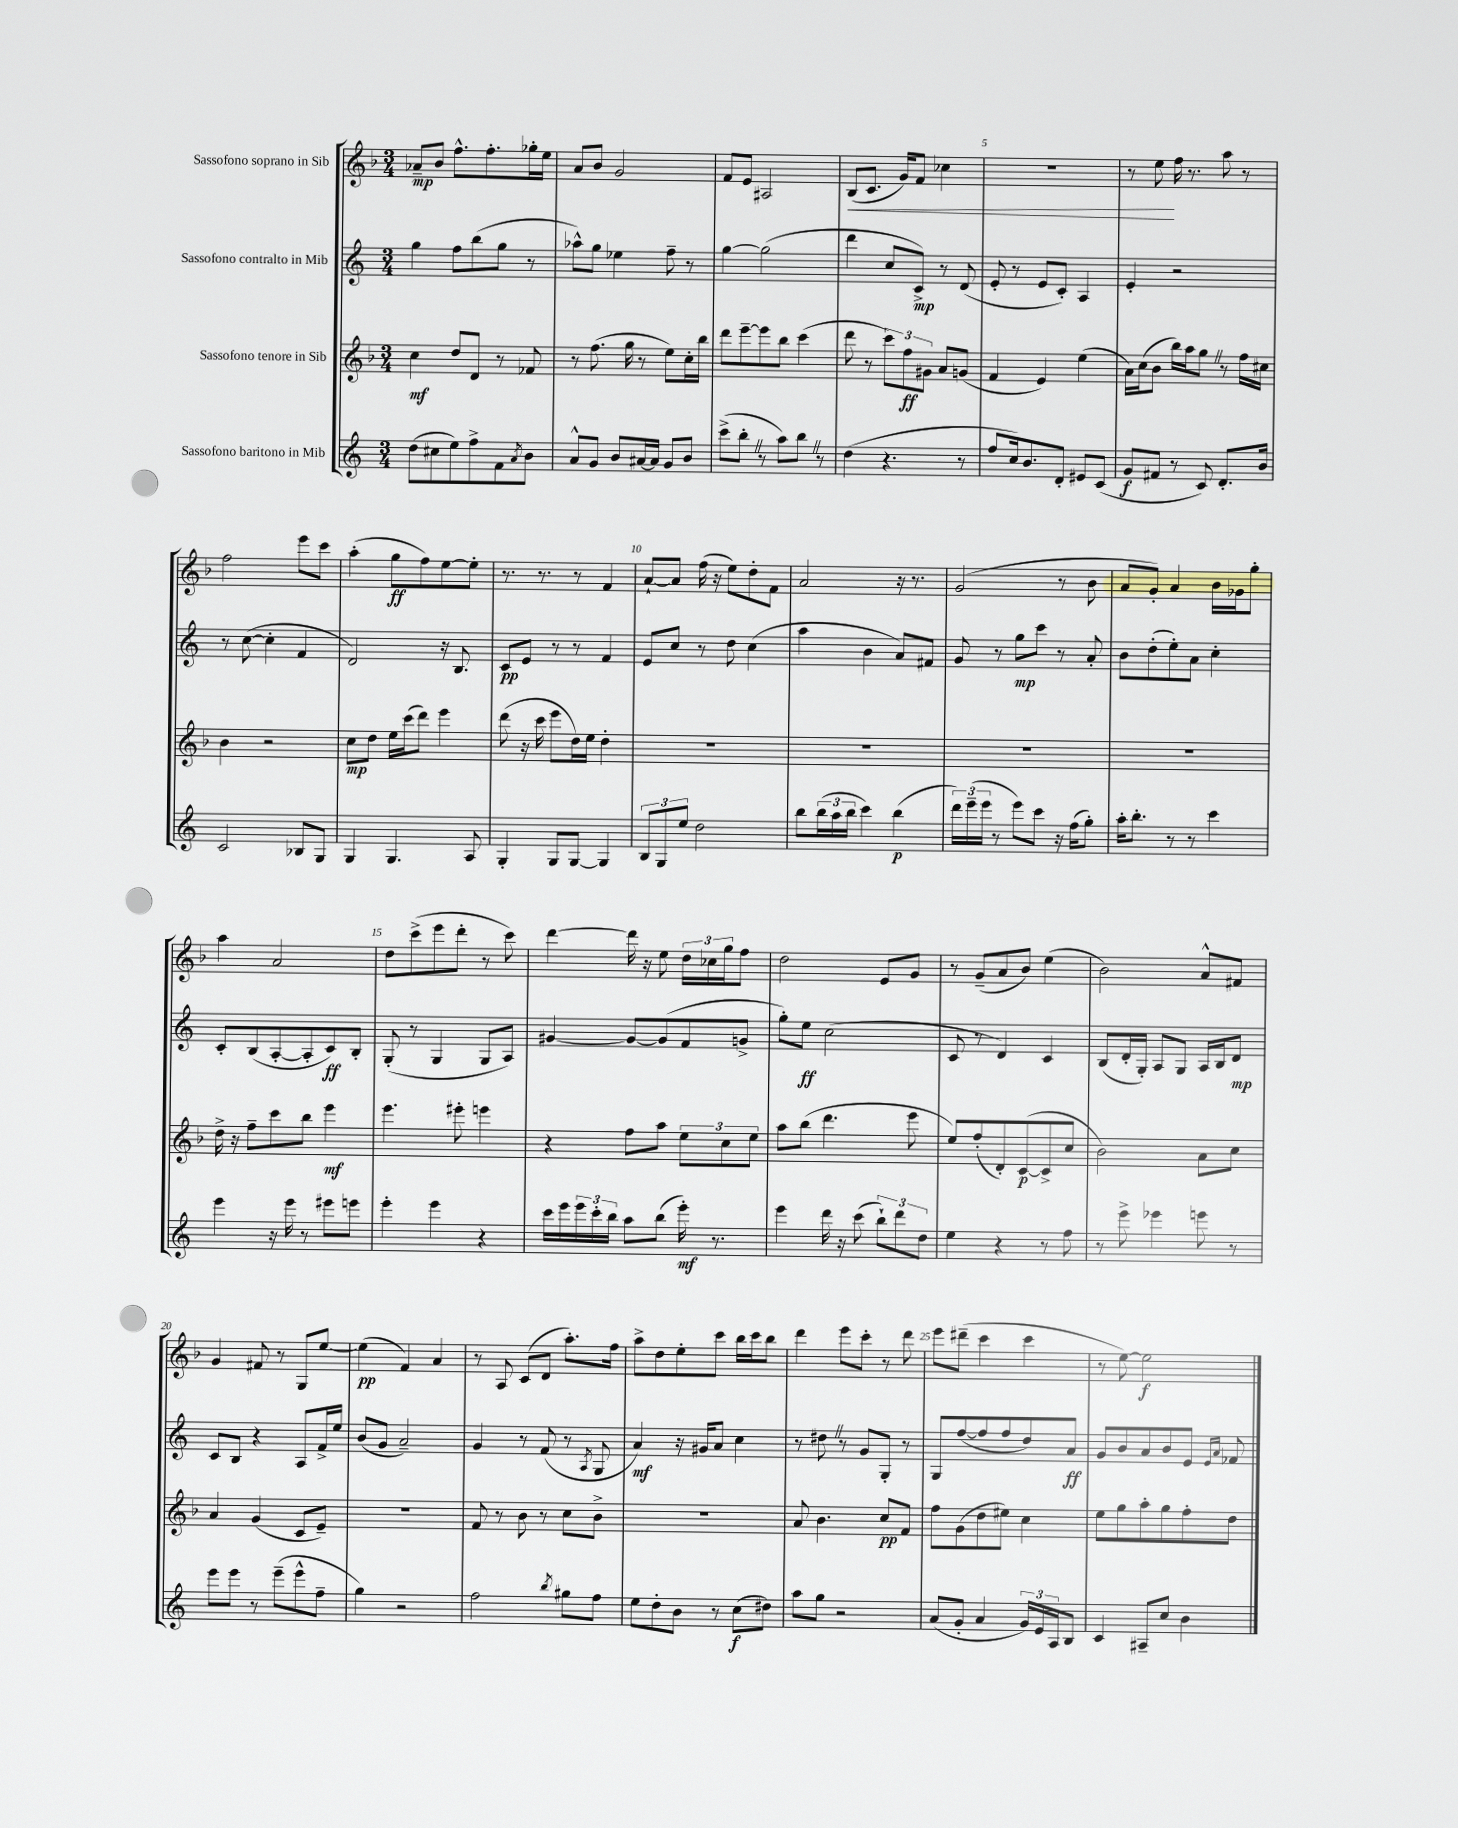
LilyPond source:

<<
\new StaffGroup <<
\new Staff = "s0" \with { instrumentName = "Sassofono soprano in Sib" } {
    \clef treble \key f \major \numericTimeSignature \time 3/4
    aes'8--\mp bes'8 f''8.-^ f''8.-. ges''16-. e''16 |
    a'8 bes'8 g'2 |
    f'8 e'8 ais2 |
    bes8\<( c'8. g'16) f'8 ces''4 |
    R2. |
    r8 e''8\! f''16 r8. a''8 r8 |
    f''2 e'''8 c'''8 |
    a''4-.( g''8\ff f''8) e''8~ e''8-. |
    r8. r8. r8 f'4 |
    a'8~-! a'8 f''16( r16 e''8) d''8-. f'8 |
    a'2 r16 r8. |
    g'2( r8 bes'8 |
    a'8 g'8-.) a'4 bes'16 ges'16 g''8-. |
    a''4 a'2 |
    d''8 c'''8->( e'''8 d'''8-. r8 c'''8) |
    d'''4~ d'''16 r16 e''8 \tuplet 3/2 { d''16 ces''16 g''16 } f''8 |
    d''2 e'8 g'8 |
    r8 g'8--( a'8 bes'8) e''4( |
    bes'2) a'8-^ fis'8 |
    g'4 fis'8 r8 g8 e''8~ |
    e''4\pp( f'4) a'4 |
    r8 a8 c'8( d'8 a''8.-.) f''16 |
    a''8-> d''8 e''8-. c'''8 bes''16 c'''16 bes''8 |
    d'''4 e'''8 c'''8-. r8 d'''8 |
    e'''8 dis'''8--( c'''4 c'''4 |
    r8 e''8~) e''2\f \bar "|." |
}
\new Staff = "s1" \with { instrumentName = "Sassofono contralto in Mib" } {
    \clef treble \key c \major \numericTimeSignature \time 3/4
    g''4 f''8 b''8( g''8 r8 |
    aes''8-^) g''8 ees''4 f''8-- r8 |
    g''4~ g''2( |
    d'''4 c''8 c'8->\mp) r8 d'8( |
    e'8-. r8 e'8 c'8-.) a4 |
    e'4-. r2 |
    r8 c''8~( c''4-. f'4 |
    d'2) r16 b8. |
    c'8\pp e'8 r8 r8 f'4 |
    e'8 c''8 r8 d''8 c''4( |
    a''4 b'4 a'8) fis'8 |
    g'8 r8 g''8\mp c'''8 r8 a'8-. |
    b'8 d''8-.( e''8-.) a'8 c''4-. |
    c'8-. b8( a8~-. a8-. c'8\ff) b8-. |
    g8-.( r8 g4 g8 a8) |
    gis'4~ gis'8~ gis'8( f'8 g'8-> |
    g''8-.) e''8\ff c''2( |
    c'8 r8 d'4) c'4 |
    b8( d'16-. g16-.) a8 g8 a16 b16 d'8\mp |
    c'8 b8 r4 a8 f'16-> e''16 |
    b'8( g'8 a'2--) |
    g'4 r8 f'8( r8 \acciaccatura { a8 } g8 |
    a'4\mf) r16 gis'16 a'8 c''4 |
    r8 dis''8 \once \override BreathingSign.text = \markup { \musicglyph "scripts.caesura.straight" } \breathe r8 g'8 g8-. r8 |
    g8 f''8~( f''8 f''8 d''8) a'8\ff |
    g'8 b'8 a'8 b'8 e'8 \grace { e'16 a'16 } fes'8 \bar "|." |
}
\new Staff = "s2" \with { instrumentName = "Sassofono tenore in Sib" } {
    \clef treble \key f \major \numericTimeSignature \time 3/4
    c''4\mf d''8 d'8 r8 fes'8 |
    r8 f''8.( g''16 r8 e''8) c''16-. bes''16 |
    d'''8 e'''8~-- e'''8 bes''8 c'''4( |
    d'''8 r8 \tuplet 3/2 { c'''8) f''8\ff gis'8 } a'8 g'8( |
    f'4 e'4) e''4( |
    a'16) c''16( bes'8 bes''16) a''16 g''8 \once \override BreathingSign.text = \markup { \musicglyph "scripts.caesura.straight" } \breathe r8 f''16 cis''16 |
    bes'4 r2 |
    c''8\mp d''8 e''16 c'''16( d'''8) e'''4 |
    d'''8( r16 c'''16 e'''8 d''16) e''16 d''4-. |
    R2. |
    R2. |
    R2. |
    R2. |
    d''16-> r16 f''8-- c'''8 bes''8 e'''4\mf |
    e'''4. eis'''8-. e'''4 |
    r4 f''8 a''8 \tuplet 3/2 { e''8 c''8 e''8 } |
    a''8 bes''8( d'''4. e'''8 |
    e''8) f''8-.( d'8-.) c'8~\p( c'8-> c''8 |
    bes'2) a'8 c''8 |
    a'4 g'4( c'8 e'8--) |
    R2. |
    f'8 r8 bes'8 r8 c''8 bes'8-> |
    R2. |
    a'8 bes'4. c''8\pp f'8 |
    f''8 g'8( d''8 eis''8) c''4 |
    e''8 g''8 a''8-. g''8 f''8-. d''8 \bar "|." |
}
\new Staff = "s3" \with { instrumentName = "Sassofono baritono in Mib" } {
    \clef treble \key c \major \numericTimeSignature \time 3/4
    d''8( cis''8 e''8) f''8-> f'8 \acciaccatura { a'8 } b'8 |
    a'8-^ g'8 b'8 ais'16~ ais'16 g'8 b'8 |
    c'''8->( b''8-. \once \override BreathingSign.text = \markup { \musicglyph "scripts.caesura.straight" } \breathe r8 a''8) b''8 \once \override BreathingSign.text = \markup { \musicglyph "scripts.caesura.straight" } \breathe r8 |
    d''4( r4. r8 |
    f''8 c''16) b'8. d'8-. eis'8 c'8( |
    g'8\f fis'8 r8 c'8) d'8.-. b'16 |
    c'2 bes8 g8 |
    g4 g4. a8 |
    g4-. g8 g8~ g4 |
    \tuplet 3/2 { b8 g8 e''8 } d''2 |
    b''8 \tuplet 3/2 { b''16( a''16 b''16 } c'''4) b''4\p( |
    \tuplet 3/2 { d'''16) e'''16--( e'''16 } r8 e'''8) c'''8 r16 f''16( g''8-.) |
    a''16-. b''8.-. r8 r8 c'''4 |
    e'''4 r16 e'''16 r8 eis'''8 e'''8 |
    e'''4-. e'''4 r4 |
    c'''16 e'''16 \tuplet 3/2 { e'''16 c'''16-. b''16 } a''8 b''8( e'''16-.\mf) r8. |
    e'''4 d'''16 r16 c'''8( \tuplet 3/2 { b''8-!) d'''8 d''8 } |
    e''4 r4 r8 f''8 |
    r8 e'''8-> ees'''4 e'''8 r8 |
    e'''8 e'''8 r8 e'''8--( e'''8-^ f''8-- |
    g''4) r2 |
    f''2 \acciaccatura { b''8 } gis''8 f''8 |
    e''8 d''8-. b'8 r8 c''8\f( dis''8) |
    a''8 g''8 r2 |
    a'8( g'8-. a'4 \tuplet 3/2 { g'16) e'16 a16 } b8 |
    c'4 ais8-- c''8 b'4 \bar "|." |
}
>>
>>
\layout { \context { \Score \override BarNumber.break-visibility = ##(#f #t #t) barNumberVisibility = #(every-nth-bar-number-visible 5) } }
